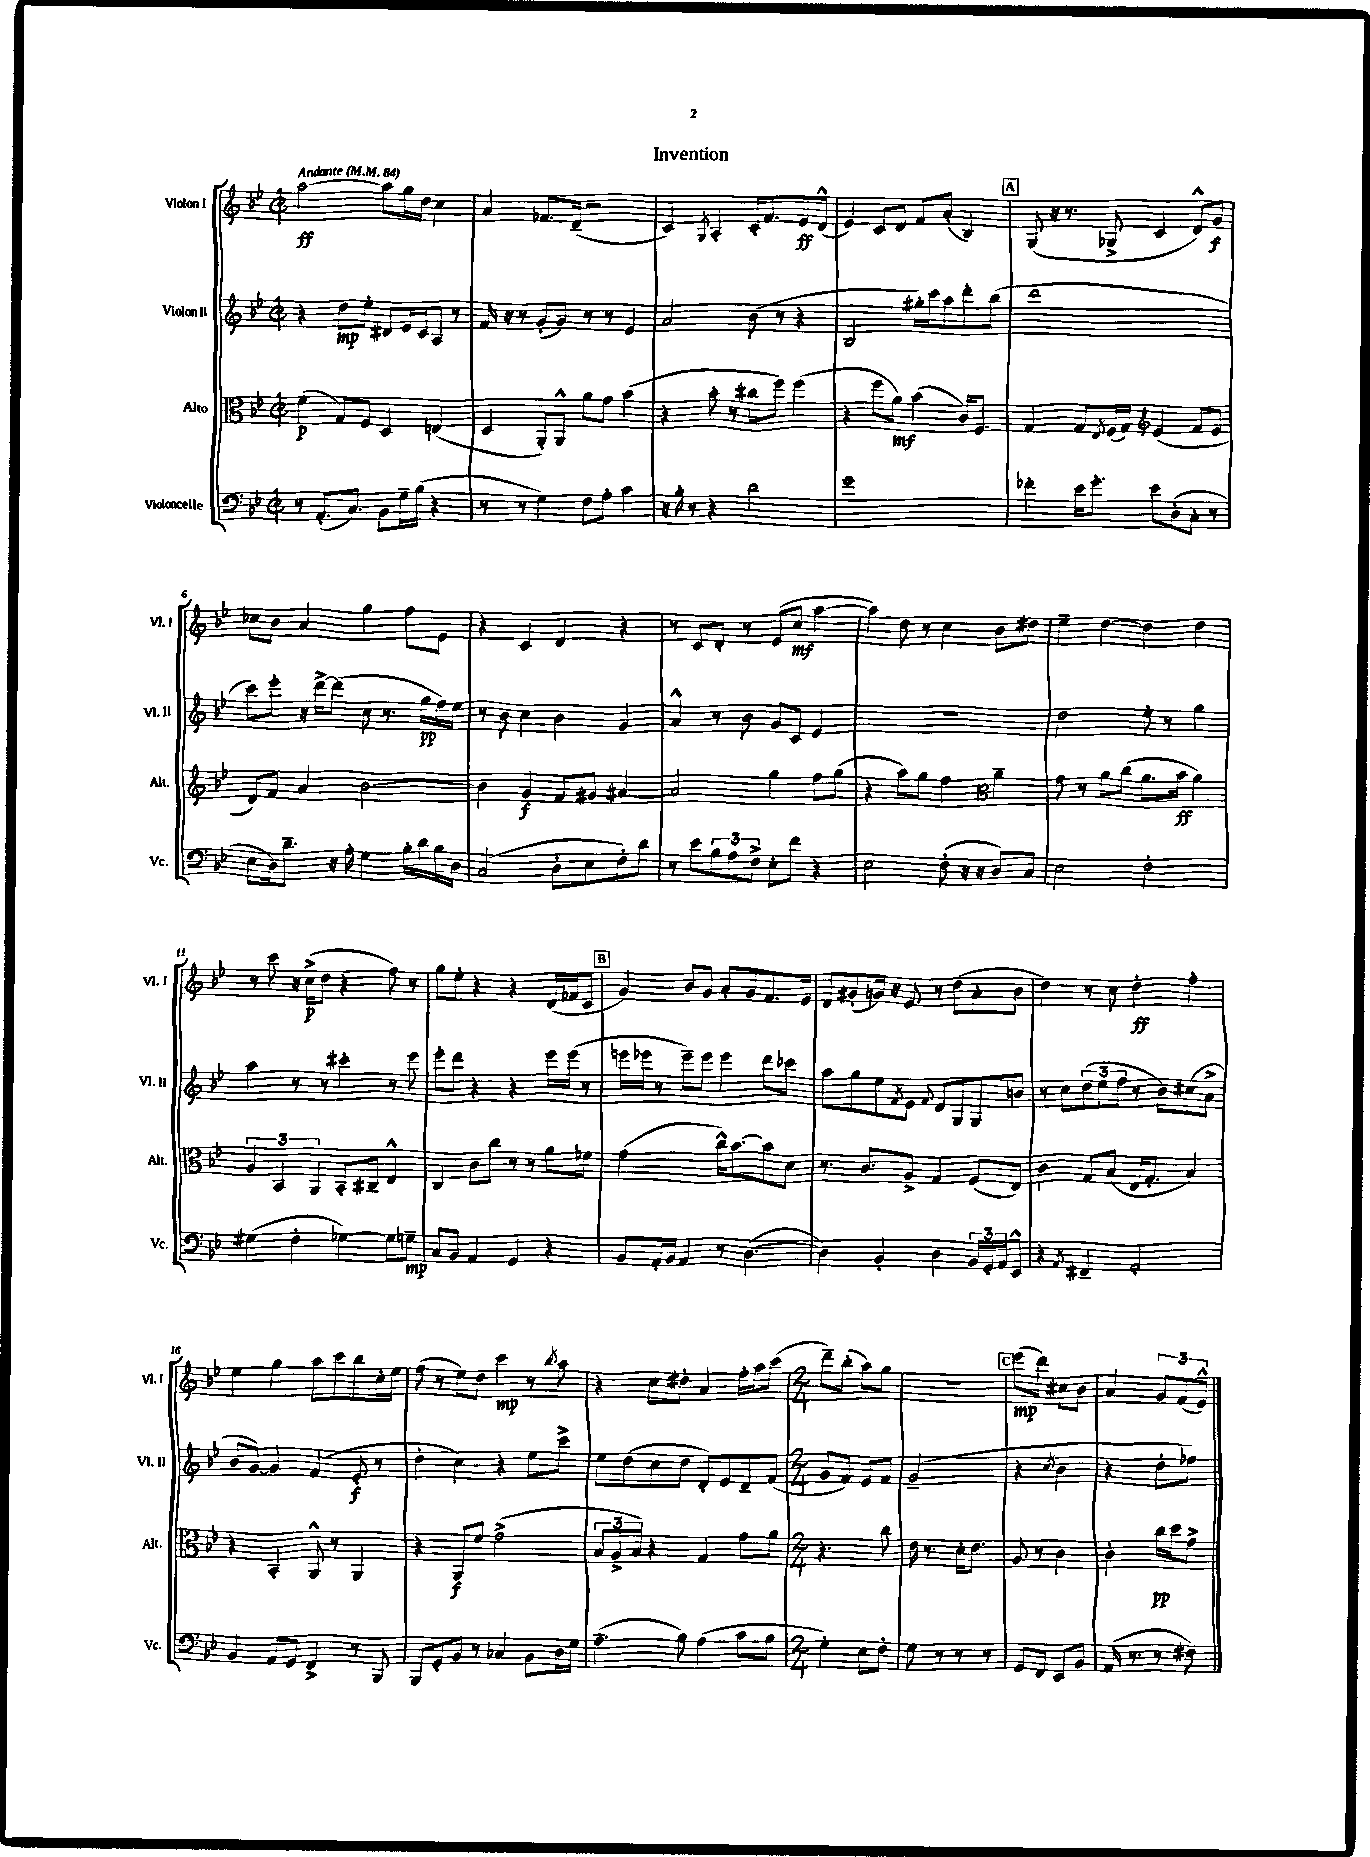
\header { title = "Invention" }
<<
\new StaffGroup <<
\new Staff = "s0" \with { instrumentName = "Violon I" shortInstrumentName = "Vl. I" } {
    \clef treble \key bes \major \defaultTimeSignature \time 2/2 \tempo "Andante" 4 = 84
    a''2~\ff a''8 g''16 d''16 c''4 |
    a'4 fes'8. d'16--( r2 |
    c'4) \acciaccatura { g8 } a4-. c'16-. f'8. ees'8\ff d'8-^( |
    ees'4) c'8 d'8 f'8 a'8-.( bes4) |
    \mark \markup { \box "A" } g8( r16 r8. ges8-> c'4 d'8-^) g'8\f |
    ces''8 bes'8 a'4 g''4 f''8 ees'8 |
    r4 c'4 d'4 r4 |
    r8 c'8 d'8-. r8 ees'8( c''8\mf a''4~ |
    a''4) d''8 r8 c''4 bes'8 dis''8 |
    ees''4-- d''4~ d''4 d''4 |
    r8 c'''8 r16 c''16->\p( d''8 r4 f''8) r8 |
    g''8 ees''8-. r4 r4 d'16( fes'16 c'8 |
    \mark \markup { \box "B" } g'4) bes'8 g'8 a'8-. g'8 f'8. ees'16 |
    d'8 gis'8-.( g'16) r16 ees'8 r8 d''8( a'8-. bes'8 |
    d''4) r8 c''8 d''4-.\ff f''4-. |
    ees''4 g''4 a''8 c'''8 bes''8 c''16-. ees''16 |
    f''8( r8 ees''8) d''8 c'''4\mp r8 \acciaccatura { bes''8 } a''8 |
    r4 c''8 dis''8-. a'4 f''16-. a''16 c'''8( |
    \numericTimeSignature \time 2/4 d'''8--) bes''8-.( a''8) g''8 |
    r2 |
    \mark \markup { \box "C" } ees'''8\mp( d'''8) cis''8 bes'8 |
    a'4 \tuplet 3/2 { g'8 f'8( ees'8-^) } \bar "|." |
}
\new Staff = "s1" \with { instrumentName = "Violon II" shortInstrumentName = "Vl. II" } {
    \clef treble \key bes \major \defaultTimeSignature \time 2/2
    r4 d''8\mp ees''8-. dis'8 ees'16 c'16 a8 r8 |
    f'16 r16 r8 g'8-.( g'8) r8 r8 ees'4 |
    a'2 bes'8( r8 r4 |
    bes2 gis''16-.) c'''16 a''8 d'''8-. bes''8( |
    \mark \markup { \box "A" } d'''1 |
    c'''8) ees'''8-. r16 d'''16~-> d'''8( c''8 r8. g''16\pp f''16) ees''16 |
    r8 bes'8 c''4 bes'4 g'4 |
    a'4-^ r8 bes'8 g'8 c'8 ees'4 |
    r1 |
    d''2 ees''8-. r8 g''4 |
    a''4 r8 r8 cis'''4-. r8 ees'''8 |
    ees'''8-. d'''8 r4 r4 ees'''16 ees'''16( r8 |
    \mark \markup { \box "B" } e'''16 ees'''16 r8 ees'''8--) ees'''8 ees'''4 d'''8 ces'''8 |
    a''8 g''8 ees''8 \acciaccatura { f'8 } ees'8 \appoggiatura { f'8 } d'8 g8 g8 b'8 |
    r8 c''8 \tuplet 3/2 { d''8( ees''8 f''8 } r8 bes'8) cis''8( a'8-> |
    bes'8 g'8~) g'4 f'4( ees'8-.\f r8 |
    d''4-. c''4) r4 ees''8 c'''8-> |
    ees''8 d''8( c''8 d''8 d'8-.) ees'8 d'8-- f'8( |
    \numericTimeSignature \time 2/4 g'8 f'8) ees'8 f'8 |
    g'2--( |
    \mark \markup { \box "C" } r4 \acciaccatura { c''8 } bes'4 |
    r4 d''8-. fes''8) \bar "|." |
}
\new Staff = "s2" \with { instrumentName = "Alto" shortInstrumentName = "Alt." } {
    \clef alto \key bes \major \defaultTimeSignature \time 2/2
    f'4\p( g8) f8 d4 e4( |
    d4 a,8-.) a,8-^ a'8 g'8 bes'4( |
    r4 bes'8-. r8 cis''8 f''8) f''4( |
    r4 f''8 a'8\mf) bes'4( c'16) f8. |
    \mark \markup { \box "A" } g4 g8 \acciaccatura { ees8 } f16( g16) \clef treble ees'4( f'8 ees'8 |
    d'8) f'8 a'4 bes'2~ |
    bes'4 g'4\f f'8 gis'8 ais'4~ |
    ais'2 g''4 f''8 g''8( |
    r4 a''8) g''8 f''4 \clef alto a'4-- |
    g'8 r8 a'8 c''8( a'8. bes'16\ff a'4) |
    \tuplet 3/2 { a4 bes,4 a,4 } bes,8-. cis8-- ees4-^ |
    c4 c'8 c''8 r8 r8 a'8 fes'8 |
    \mark \markup { \box "B" } g'2( c''16-^) bes'8.~ bes'8 d'8 |
    r8. c'8. a8-> g4 f8( ees8) |
    c'4 g8 bes8( ees16 g8.-. bes4) |
    r4 bes,4-. a,8-^ r8 a,4 |
    r4 a,8\f f'8 g'2->( |
    \tuplet 3/2 { bes8 a8-> bes8) } r4 g4 g'8 a'8 |
    \numericTimeSignature \time 2/4 r4. c''8 |
    ees'16 r8. d'16-. ees'8. |
    \mark \markup { \box "C" } a8 r8 c'4 |
    c'4-. c''16\pp d''16 g'8-> \bar "|." |
}
\new Staff = "s3" \with { instrumentName = "Violoncelle" shortInstrumentName = "Vc." } {
    \clef bass \key bes \major \defaultTimeSignature \time 2/2
    r8 a,8.-.( c8.) bes,8 g16-- bes16( r4 |
    r8 r8 g4) f8 a8-. c'4 |
    r16 bes16-. r8 r4 d'2 |
    g'1 |
    \mark \markup { \box "A" } fes'4-. ees'16 g'8.-. ees'8 d8-.( c8-. r8 |
    ees8 d16) d'8.-- r16 a16-. g4 bes16-. d'16 bes16 d16 |
    c2( d8-. ees8 f8-.) d'8 |
    r8 ees'8 \tuplet 3/2 { bes8 a8 f8-> } ees8-. f'8 r4 |
    ees2 f8-.( r16 r16 d8) c8 |
    ees2 f2-. |
    gis4( f4-. ges4~) ges8 g8--\mp |
    c8 bes,8 a,4 g,4 r4 |
    \mark \markup { \box "B" } bes,8 a,16-. bes,16 a,4 r8 d4.~( |
    d4) bes,4-. d4 \tuplet 3/2 { bes,16 g,16-. a,16 } ees,8-^ |
    r4 \acciaccatura { a,8 } fis,4-- a,2-. |
    bes,4 a,8 g,8 f,4-> r8 bes,,8 |
    bes,,8 g,8-. bes,8 r8 ces4 bes,8 d16 g16 |
    a4.--( bes8) a4( c'8 bes8 |
    \numericTimeSignature \time 2/4 g4-.) ees8 f8-. |
    g8 r8 r8 r8 |
    \mark \markup { \box "C" } g,8 f,8 ees,8 bes,8 |
    a,16( r8. r8 fis8) \bar "|." |
}
>>
>>
